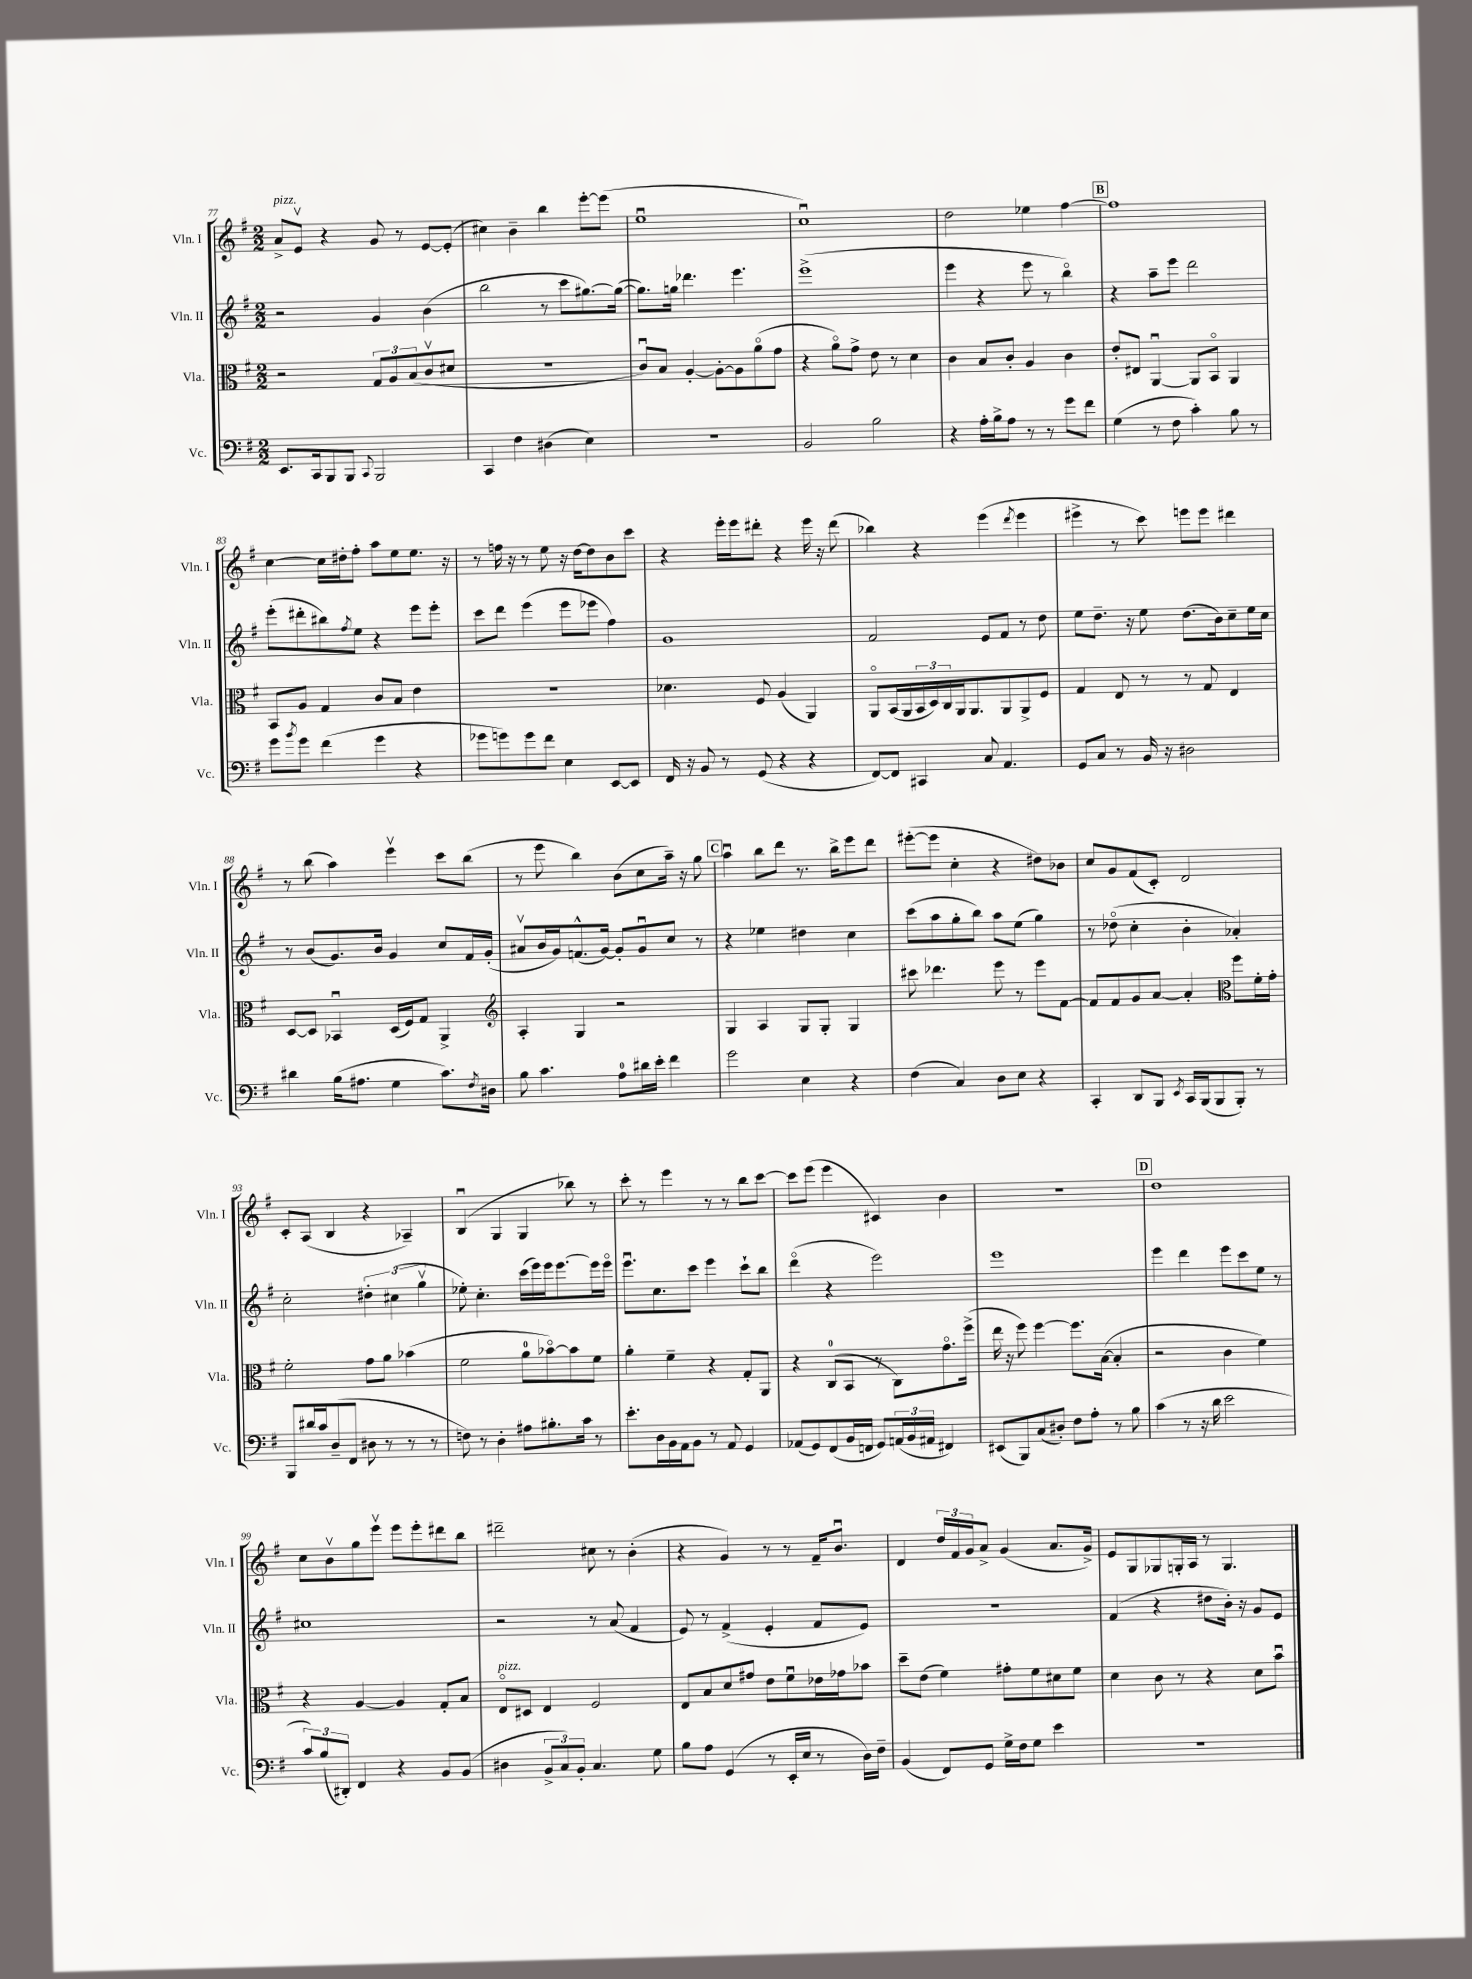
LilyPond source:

<<
\new StaffGroup <<
\new Staff = "s0" \with { instrumentName = "Vln. I" shortInstrumentName = "Vln. I" } {
    \clef treble \key g \major \numericTimeSignature \time 2/2
    a'8->^\markup { \italic "pizz." } e'8\upbow r4 g'8 r8 e'8~ e'8-.( |
    cis''4) b'4-- b''4 e'''8~-. e'''8( |
    e''1\downbow |
    c''1\downbow) |
    d''2 ees''4 fis''4~ |
    \mark \markup { \box "B" } fis''1 |
    c''4~ c''16 dis''16-. fis''8-. a''8 e''8 e''8. r16 |
    r8 f''16 r16 r8 e''8 r16 d''16~ d''8 b'8 c'''8 |
    r4 e'''16-. e'''16 dis'''8-. r4 e'''16 r16 dis'''8( |
    bes''4) r4 e'''4( \acciaccatura { d'''8 } e'''4 |
    eis'''4-> r8 c'''8) e'''8 e'''8 dis'''4 |
    r8 b''8( a''4) e'''4\upbow c'''8 b''8( |
    r8 e'''8 b''4) b'8( c''8 a''16--) r16 g''8 |
    \mark \markup { \box "C" } a''4\downbow b''8 d'''8 r8. b''16-> e'''8 d'''8 |
    eis'''8~-.( eis'''8 c''4-. r4 dis''8) bes'8 |
    c''8 g'8 fis'8( c'8-.) d'2 |
    c'8-. a8( b4 r4 aes4--) |
    b4\downbow( g4 g4 bes''8) r8 |
    c'''8-. r8 e'''4 r8 r8 b''8 c'''8~ |
    c'''8 e'''8( e'''4 cis'4) b'4 |
    R1 |
    \mark \markup { \box "D" } d''1 |
    c''8 b'8\upbow g''8 e'''8\upbow e'''8 e'''8-. dis'''8 b''8 |
    dis'''2-- cis''8 r8 b'4-.( |
    r4 g'4) r8 r8 fis'16-- b'8.\downbow |
    d'4 \tuplet 3/2 { d''16 fis'16 g'16 } a'8-> g'4( a'8. g'16->) |
    e'8 g8 ges8 g16-. a16 r8 g4. \bar "|." |
}
\new Staff = "s1" \with { instrumentName = "Vln. II" shortInstrumentName = "Vln. II" } {
    \clef treble \key g \major \numericTimeSignature \time 2/2
    r2 g'4 b'4( |
    b''2 r8 c'''8 gis''8.~) gis''16~( |
    gis''8.) g''16 des'''4. e'''4. |
    e'''1->( |
    e'''4 r4 e'''8 r8 b''4\flageolet) |
    \mark \markup { \box "B" } r4 a''8-- e'''8 d'''2 |
    e'''8-.( dis'''8-. bis''8) \acciaccatura { fis''8 } e''8 r4 e'''8 e'''8-. |
    c'''8 d'''8 e'''4( e'''8 ees'''8 fis''4) |
    g'1 |
    fis'2 e'8 fis'8 r8 d''8 |
    e''8 d''8.-- r16 e''8 d''8.( b'16) c''8-- e''16 c''16 |
    r8 b'8( g'8.) b'16 g'4 c''8 fis'16 g'16-.( |
    ais'8\upbow b'16 g'16) f'8.-^( g'16~) g'8-. g'8\downbow c''8 r8 |
    \mark \markup { \box "C" } r4 ees''4 dis''4 c''4 |
    c'''8( a''8 g''8-. b''8) a''8 e''8( g''4) |
    r8 des''8\flageolet( c''4-. b'4-. aes'4-.) |
    c''2-. \tuplet 3/2 { dis''4-. cis''4( g''4\upbow } |
    ees''8-.) c''4.-. c'''16( e'''16) e'''16 e'''8.~ e'''16 e'''16\flageolet |
    e'''8.\downbow c''8. c'''8 e'''4 c'''8-! b''8 |
    d'''4\flageolet( r4 e'''2) |
    e'''1 |
    \mark \markup { \box "D" } e'''4 d'''4 e'''8 c'''8 e''8 r8 |
    cis''1 |
    r2 r8 a'8( fis'4 |
    e'8) r8 fis'4->( e'4-. fis'8 e'8) |
    r1 |
    fis'4( r4 dis''8 b'16-.) r16 g'8 e'8 \bar "|." |
}
\new Staff = "s2" \with { instrumentName = "Vla." shortInstrumentName = "Vla." } {
    \clef alto \key g \major \numericTimeSignature \time 2/2
    r2 \tuplet 3/2 { g8 a8 b8( } c'8\upbow dis'8 |
    R1 |
    c'8\downbow) b8 a4~-. a8~-. a8 a'8\flageolet( g'8 |
    r4 a'8\flageolet) g'8-> e'8 r8 d'4 |
    c'4 b8 c'8-. a4 c'4 |
    \mark \markup { \box "B" } e'8-. eis8 a,4~\downbow a,8 b,8\flageolet a,4 |
    b,8 a8 g4 c'8 b8 e'4 |
    r1 |
    des'4. fis8 a4( a,4) |
    a,8\flageolet b,16( a,16 \tuplet 3/2 { b,16 d16) c16 } a,16 a,8. a,8 a,8-> fis8 |
    g4 e8 r8 r8 g8 e4 |
    d8~ d8 bes,4\downbow d16( fis16) g8 a,4-> |
    \clef treble a4-. g4 r2 |
    \mark \markup { \box "C" } g4 a4 g8 g8-. g4 |
    cis'''8 des'''4. e'''8 r8 e'''8 fis'8~ |
    fis'8 fis'8 g'8 a'8~ a'4-. \clef alto fis''8 fis'16-. g'16-. |
    fis'2-. g'8 a'8 bes'4( |
    fis'2 a'8-0 bes'8~\flageolet) bes'8 fis'8 |
    a'4-. fis'4-- r4 g8-. a,8 |
    r4 c8-0( b,8 r8 c8) g'8.\flageolet fis''16->( |
    e''16 r16 fis''8) fis''4~ fis''8. b16~( b4-. |
    \mark \markup { \box "D" } r2 c'4 fis'4) |
    r4 a4~ a4 g8-. b8 |
    e8\flageolet^\markup { \italic "pizz." } dis8 e4 fis2 |
    e8 b8 d'8 gis'8 e'8 fis'8\downbow ees'16 ges'16 bes'8 |
    d''8-- e'8( fis'4) gis'8-. fis'8 dis'8 fis'8 |
    d'4 c'8 r8 r4 d'8 b'8\downbow \bar "|." |
}
\new Staff = "s3" \with { instrumentName = "Vc." shortInstrumentName = "Vc." } {
    \clef bass \key g \major \numericTimeSignature \time 2/2
    e,8. c,16 b,,8 b,,8 \appoggiatura { c,8 } b,,2 |
    c,4 fis4 dis4( e4) |
    r1 |
    b,2 b2 |
    r4 a16-. b16-> a8 r8 r8 g'8 fis'8 |
    \mark \markup { \box "B" } g4( r8 fis8 c'4-.) b8 r8 |
    g'8 \acciaccatura { b'8 } g'8 fis'4( g'4 r4 |
    ges'8 g'8) g'8 fis'8 e4 e,8~ e,8 |
    fis,16 r16 b,8 r8 g,8( r4 r4 |
    fis,8~) fis,8 cis,4 c8 a,4. |
    g,8 c8 r8 b,16 r16 dis2 |
    dis'4 b16( ais8. g4 c'8.) \acciaccatura { fis8 } dis16 |
    b8 c'4. a8-0 dis'16 e'16-. fis'4 |
    \mark \markup { \box "C" } g'2 e4 r4 |
    fis4( c4) d8 e8 r4 |
    c,4-. d,8 b,,8 \acciaccatura { e,8 } c,16 b,,16( b,,8 b,,8-.) r8 |
    b,,8 dis'16 c'16 d8--( fis,8 dis8 r8 r8 r8 |
    f8) r8 d4-. ais8 bis8.-. c'16 r8 |
    e'8.-. d16 b,16 a,16 b,8 r8 a,8 g,4 |
    aes,8( g,8) fis,8( b,16 f,16 g,8) \tuplet 3/2 { a,16( b,16 ais,16 } fis,4) |
    eis,8( b,,8) c8( dis8-.) fis8 a8-. r8 b8 |
    \mark \markup { \box "D" } c'4( r8 r16 d'16 e'2 |
    \tuplet 3/2 { c'8) b8( dis,8-.) } fis,4 r4 b,8 b,8( |
    dis4 \tuplet 3/2 { b,8-> c8) b,8-. } c4. g8 |
    b8 a8 g,4( r8 e,16-. e16 r8 d16) fis16-- |
    b,4( fis,8) g,8 g16-> fis16 g8 e'4 |
    R1 \bar "|." |
}
>>
>>
\layout { \context { \Score currentBarNumber = #77 } }
